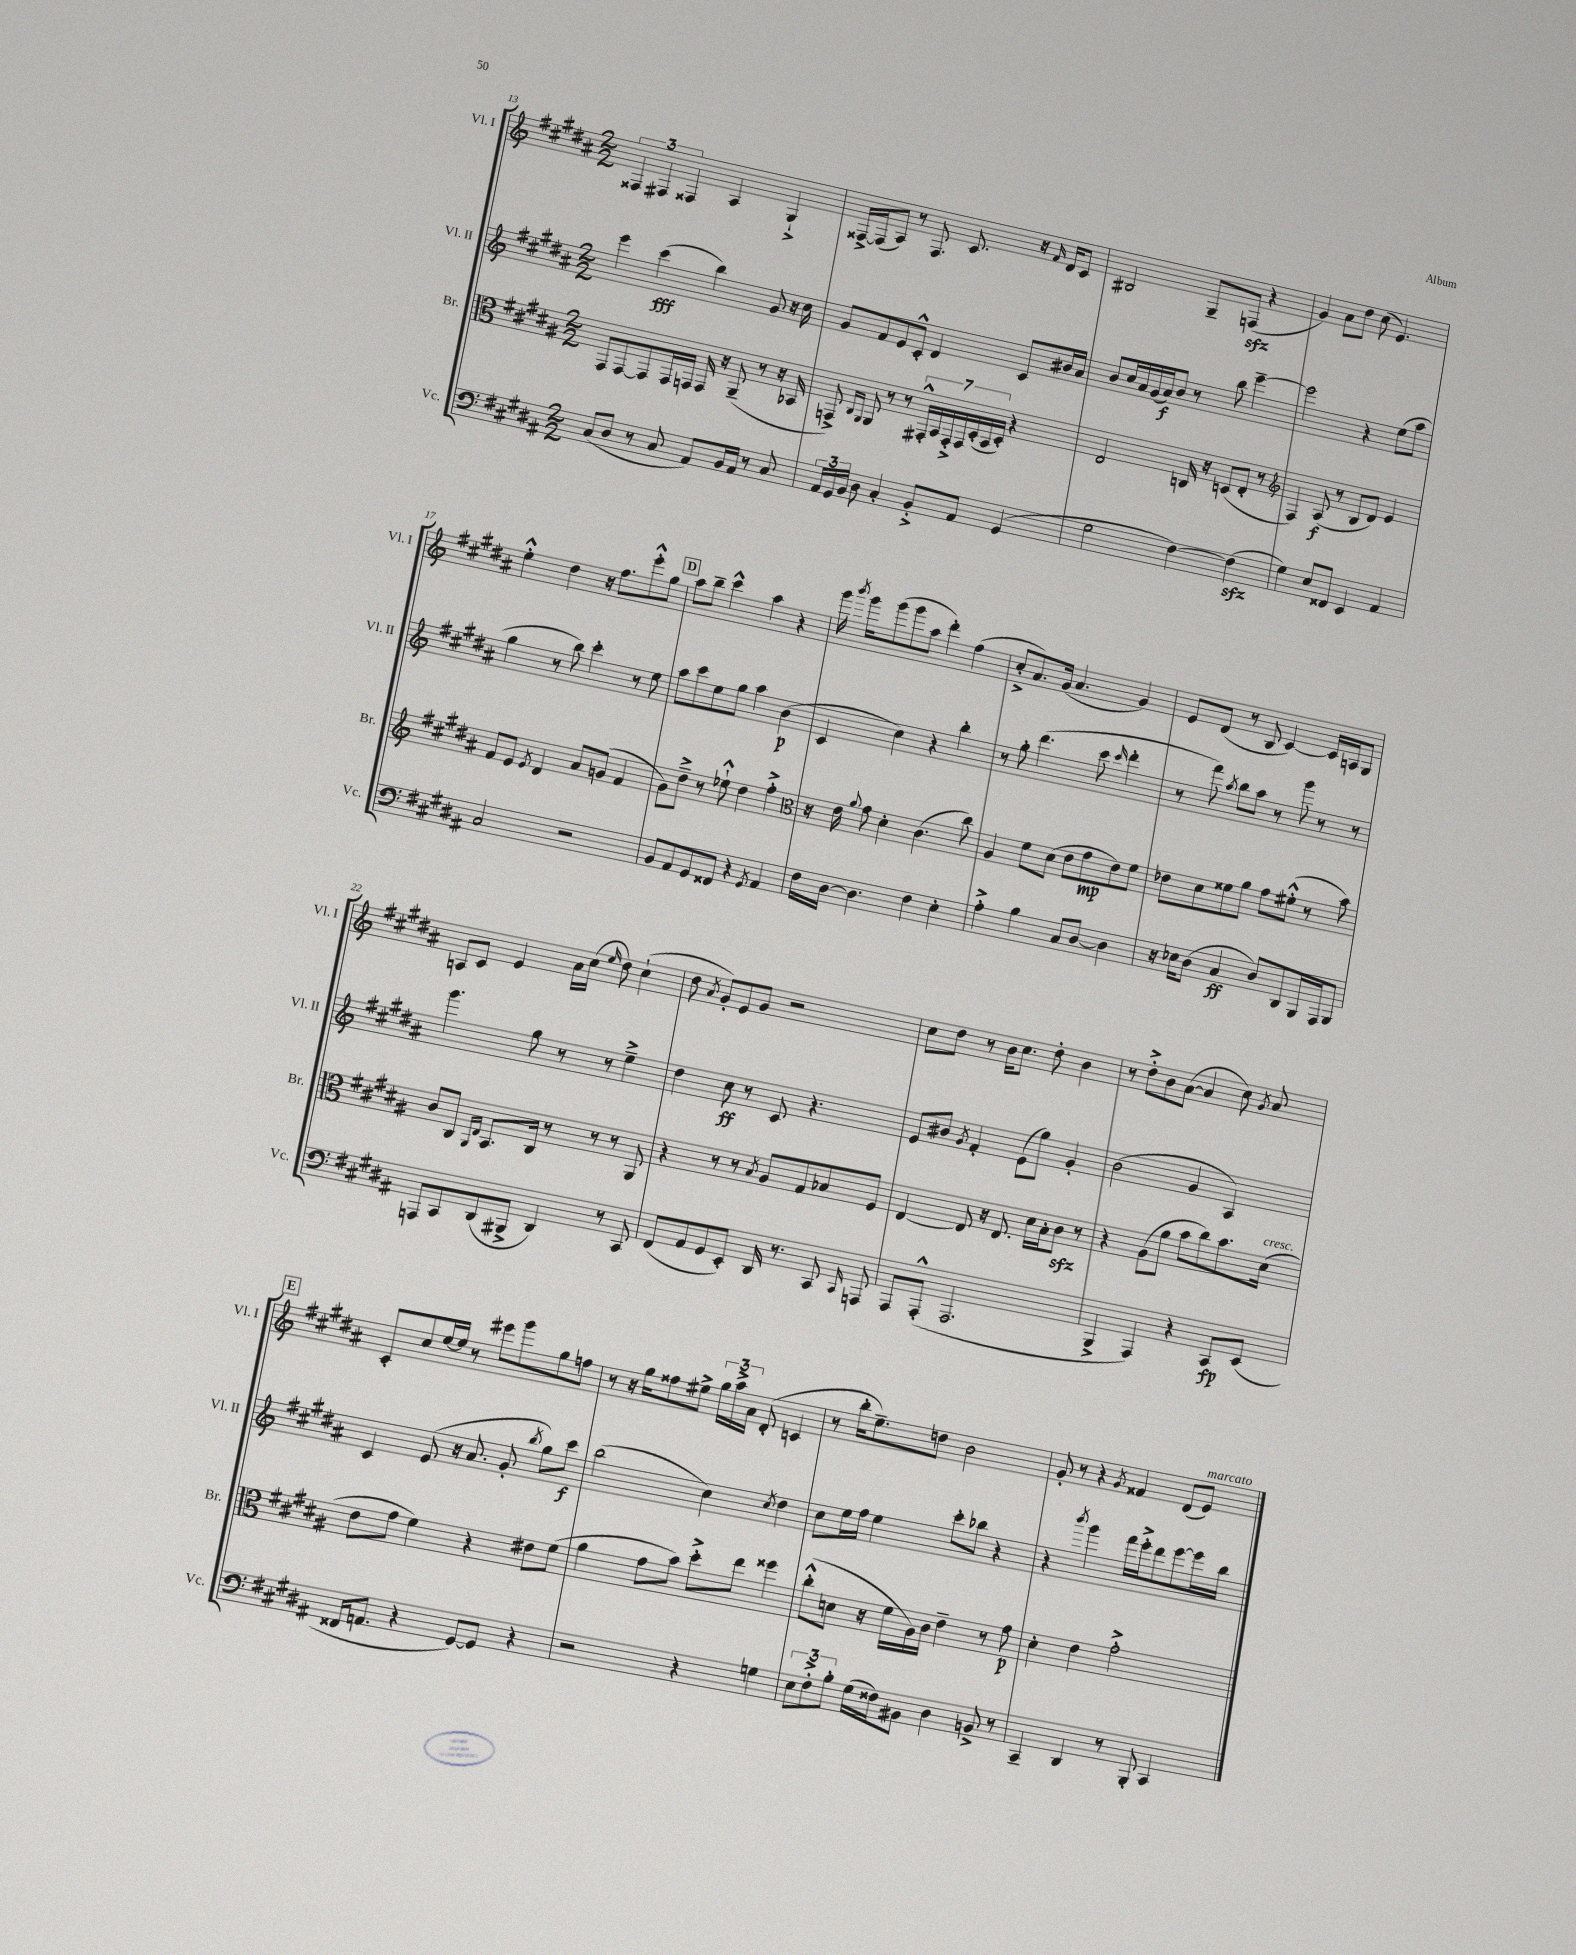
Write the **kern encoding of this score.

**kern	**dynam	**kern	**dynam	**kern	**dynam	**kern
*part4	*part4	*part3	*part3	*part2	*part2	*part1
*staff4	*staff4	*staff3	*staff3	*staff2	*staff2	*staff1
*I"Vc.	*	*I"Br.	*	*I"Vl. II	*	*I"Vl. I
*I'Vc.	*	*I'Br.	*	*I'Vl. II	*	*I'Vl. I
*clefF4	*	*clefC3	*	*clefG2	*	*clefG2
*k[f#c#g#d#a#]	*	*k[f#c#g#d#a#]	*	*k[f#c#g#d#a#]	*	*k[f#c#g#d#a#]
*M2/2	*	*M2/2	*	*M2/2	*	*M2/2
=13	=13	=13	=13	=13	=13	=13
(8C#/L	.	8GG#/L	.	4eee\	.	6F##X/
8D#/J	.	[8GG#/	.	.	.	.
.	.	.	.	.	.	6F#X/
8r	.	8GG#/]	.	(4ccc#\	fff	.
.	.	.	.	.	.	6F##X/
8C#/	.	16GG#/L	.	.	.	.
.	.	16GGn/JJ	.	.	.	.
8AA#/L)	.	16GG/	.	4bb\)	.	4A#/
.	.	16r	.	.	.	.
16BB/L	.	(8AA#~/	.	.	.	.
16AA#/JJ	.	.	.	.	.	.
8r	.	8r	.	8g#/	.	4G#`^/
8C#/	.	16r	.	16r	.	.
.	.	16BB-X/	.	16cc#\	.	.
=14	=14	=14	=14	=14	=14	=14
24AA#/LL	.	8GGn^/)	.	8g#/L	.	[16F##X^/LL
24GG#/	.	.	.	.	.	.
.	.	.	.	.	.	(16F##/J]
24BB/JJ	.	.	.	.	.	.
.	.	16qqC#/LL	.	.	.	.
.	.	16qqAA#/JJ	.	.	.	.
8D#\	.	8AA#/	.	8f#/	.	8A#/J)
4C#'/	.	8r	.	8e/	.	8r
.	.	8r	.	8c#'^^/J	.	8.F##/
8BB'^/L	.	28GG#X'^^/LL	.	4d#/	.	.
.	.	28BB/	.	.	.	.
.	.	.	.	.	.	8.c#/
.	.	28GG#'^/	.	.	.	.
.	.	28GG#/	.	.	.	.
8AA#/J	.	.	.	.	.	.
.	.	(28D#'/	.	.	.	.
.	.	28BB/	.	.	.	.
.	.	28D#'/JJ)	.	.	.	.
(4GG#/	.	4r	.	8c#/L	.	16r
.	.	.	.	.	.	16qqf#/
.	.	.	.	.	.	16d#/KL
.	.	.	.	16b#X/L	.	8c#/J
.	.	.	.	16a#/JJ	.	.
=15	=15	=15	=15	=15	=15	=15
2G#\	.	2E/	.	8b/L	.	2B#X/
.	.	.	.	16cc#/L	.	.
.	.	.	.	16a#/	.	.
.	.	.	.	(16g#/	.	.
.	.	.	.	16a#/J)	f	.
.	.	.	.	8b/J	.	.
[4F#\)	.	16Cn/	.	8r	.	8G#~/L
.	.	16r	.	.	.	.
.	.	(8Dn/L	.	8bb\	.	(8Fnzz/J
(4F#zz\]	.	8E'/J	.	[4eee~\	.	4r
.	.	8r	.	.	.	.
=16	=16	=16	=16	=16	=16	=16
*	*	*clefG2	*	*	*	*
4G#\)	.	4F#/)	.	2eee\]	.	4g#/)
8E/L	.	(8A#/	f	.	.	8a#\L
8FF##X/J	.	8r	.	.	.	8dd#\J
4EE/	.	8B/L	.	4r	.	(8cc#\
.	.	8d#/J)	.	.	.	4.e/)
4AA#/	.	4e/	.	(8ee\L	.	.
.	.	.	.	8aa#\J	.	.
!!LO:LB:g=z
=17	=17	=17	=17	=17	=17	=17
2C#/	.	8f#/L	.	4gg#\	.	4ee'^^\
.	.	8e/J	.	.	.	.
.	.	8qe/	.	.	.	.
.	.	4d#/	.	8r	.	4dd#\
.	.	.	.	8bb\)	.	.
2r	.	8a#/L	.	4ccc#'\	.	16r
.	.	.	.	.	.	8.ff#\L
.	.	(8gn/J	.	.	.	.
.	.	4f#/	.	8r	.	8eee'^^\
.	.	.	.	8ee\	.	8gg#\J
!!LO:REH:place=s1:t=D
=18	=18	=18	=18	=18	=18	=18
8BB/L	.	8g#\L)	.	8aa#\L	.	8aa#\L
8AA#/	.	8dd#~^\J	.	8ccc#\	.	8bb~\J
8GG#/	.	8r	.	8ee\	.	4ccc#^^\
8FF##X/J	.	8ee-X`^^\	.	8gg#\J	.	.
4r	.	4dd#\	.	4aa#\	.	4aa#\
8qGG#/	.	.	.	.	.	.
4AA#/	.	4ff#'^\	.	(4b\	p	4r
=19	=19	=19	=19	=19	=19	=19
*	*	*clefC3	*	*	*	*
16F#\LL	.	16r	.	4c#/	.	16ggg#\
.	.	.	.	.	.	8qbbb/
[16D#\JJ	.	16e\	.	.	.	16ggg#\KL
.	.	8qqa#/	.	.	.	.
4.D#\]	.	8g#\	.	.	.	(8ggg#\
.	.	4d#'\	.	4cc#\)	.	8ggg#\
.	.	.	.	.	.	8aa#\J
4F#\	.	(4.c#\	.	4r	.	4ddd#'\)
4E'\	.	.	.	4bb'\	.	(4ff#\
.	.	8cc#\)	.	.	.	.
=20	=20	=20	=20	=20	=20	=20
4A#'^\	.	4A#/	.	8r	.	8cc#'^/L
.	.	.	.	8gg#'\	.	8.a#/)
4B\	.	8f#\L	.	(4.ddd#\	.	.
.	.	.	.	.	.	(16g#/Jk
.	.	(8d#\J	.	.	.	4.a#/
8C#/L	.	8e\L	.	.	.	.
[8D#/J	.	8g#\	mp	8ccc#\	.	.
.	.	.	.	16qqccc#/	.	.
4D#\]	.	8e\)	.	4ddd#'\	.	4g#/)
.	.	8f#\J	.	.	.	.
=21	=21	=21	=21	=21	=21	=21
16r	.	8e-X\L	.	8r	.	8e/L
16E-X\KL	.	.	.	.	.	.
(8D#\J	.	8d#\	.	8fff#\)	.	(8d#/J
.	.	.	.	8qaa#/	.	.
4C#/	ff	8f##X\	.	8bb\L	.	8r
.	.	8a#\J	.	8aa#\J	.	8B/
8D#/L)	.	8g#\L	.	8r	.	[4c#/)
8DD#/	.	(8f#X'^^\J	.	8ggg#\	.	.
16BBB/L	.	8r	.	8r	.	16c#/LL]
16AAA#/J	.	.	.	.	.	16An/J
8BBB/J	.	8b\)	.	8r	.	8G#/J
!!LO:LB:g=z
=22	=22	=22	=22	=22	=22	=22
8AAAn/L	.	8c#/L	.	4.ggg#\	.	8An/L
8CC#/	.	8C#/J	.	.	.	8c#/J
.	.	16qqAA#/LL	.	.	.	.
.	.	16qqE/JJ	.	.	.	.
(8DD#/	.	8.BB/L	.	.	.	4e/
8BBB#X^/J	.	.	.	8gg#\	.	.
.	.	16C#/Jk	.	.	.	.
4DD#/)	.	8r	.	8r	.	16a#\LL
.	.	.	.	.	.	(16cc#\JJ
.	.	.	.	.	.	16qqee/
.	.	8r	.	8r	.	8dd#\)
8r	.	8r	.	4ee~^\	.	(4cc#`\
8CC#/	.	8AA#/	.	.	.	.
=23	=23	=23	=23	=23	=23	=23
(8FF#/L	.	4r	.	4dd#\	.	8dd#\
.	.	.	.	.	.	8qa#/
8AA#/	.	.	.	.	.	8g#'/L)
8GG#/	.	8r	.	8cc#\	ff	8e/
8EE'/J)	.	8r	.	8r	.	8g#/J
.	.	8qB/	.	.	.	.
16DD#/	.	8A#/L	.	8c#/	.	2r
8.r	.	.	.	.	.	.
.	.	8G#/	.	4.r	.	.
8CC#/	.	8B-X/	.	.	.	.
16qqCC#/	.	.	.	.	.	.
8AAAn/	.	8F#/J	.	.	.	.
=24	=24	=24	=24	=24	=24	=24
8AAA#/L	.	[4E/	.	8e/L	.	8cc#\L
(8AAA#'^^/J	.	.	.	8b#X/J	.	8dd#\J
.	.	.	.	8qg#/	.	.
2.AAA#/	.	8E/]	.	4f#'/	.	8r
.	.	16r	.	.	.	16b\KL
.	.	8.E/	.	.	.	8.cc#\J
.	.	.	.	(8e\L	.	.
.	.	16d#\LL	.	8gg#\J)	.	8dd#'\
.	.	16B'\J	.	.	.	.
.	.	8c#zz\J	.	4g#'/	.	4b\
.	.	8r	.	.	.	.
=25	=25	=25	=25	=25	=25	=25
4BBB^/	.	4r	.	(2b\	.	8r
.	.	.	.	.	.	8dd#'^\L
4AAA#/)	.	(8A#\L	.	.	.	8b\
.	.	8a#\J	.	.	.	([8a#\J
4r	.	8b\L	.	4g#/	.	4a#/]
.	.	8cc#\)	.	.	.	.
8CC#/L	fp	8.b\	.	4A#/)	.	8cc#\)
.	.	.	.	.	.	8qg#/
(8EE/J	.	.	.	.	.	8a#/
!	!	!LO:TX:a:i:t=cresc.	!	!	!	!
.	.	(16d#\Jk	.	.	.	.
!!LO:LB:g=z
!!LO:REH:place=s1:t=E
=26	=26	=26	=26	=26	=26	=26
16FF##X/KL	.	8e\L	.	4c#/	.	8c#'/L
8.AAn/J	.	.	.	.	.	.
.	.	8g#\J	.	.	.	8cc#/
4r	.	4f#\)	.	(8e/	.	[16ee/L
.	.	.	.	.	.	16ee/JJ]
.	.	.	.	16r	.	8r
.	.	.	.	8.a#/	.	.
[8GG#/L)	.	4r	.	.	.	8eee#X\L
8GG#/J]	.	.	.	8g#'/	.	8ggg#\
.	.	.	.	8qbb/	.	.
4r	.	8e#X\L	.	8gg#\L)	.	8gg#\
.	.	(8f#\J	.	8ccc#\J	f	8ffn\J
=27	=27	=27	=27	=27	=27	=27
2r	.	4a#\	.	(2bb\	.	8r
.	.	.	.	.	.	16r
.	.	.	.	.	.	16gg#\KL
.	.	8g#\L	.	.	.	8ff##X\
.	.	8b\J)	.	.	.	8ee#X^\J
4r	.	8dd#'^\L	.	4cc#\)	.	24gg#\LL
.	.	.	.	.	.	24aa#^\
.	.	.	.	.	.	24a#\JJ
.	.	8ee\J	.	.	.	(8d#'/
.	.	.	.	8qcc#/	.	.
4Gn\	.	4ff##X\	.	4dd#\	.	4cn/
=28	=28	=28	=28	=28	=28	=28
12E\L	.	(8cc#'^^\L	.	8cc#\L	.	8r
12F#'^\	.	.	.	.	.	.
.	.	8dn\J	.	16ee\L	.	16bb'\KL
12B'\J	.	.	.	.	.	.
.	.	.	.	16ff#\JJ	.	8.ee~\)
(16G#\LL	.	16r	.	4ee\	.	.
16F##X\J)	.	16f#\LL	.	.	.	.
8BB#X\J	.	16A#\)	.	.	.	8ddn\J
.	.	16c#\JJ	.	.	.	.
4D#\	.	4e~\	.	8ccc#'\L	.	2b\
.	.	.	.	8bb-X\J	.	.
8BBn^/	.	8r	.	4r	.	.
8r	.	8g#\	p	.	.	.
=29	=29	=29	=29	=29	=29	=29
4CC#~/	.	4d#'\	.	4r	.	8g#'/
.	.	.	.	.	.	8r
.	.	.	.	8qbbb/	.	.
4DD#/	.	4e\	.	4ggg#\	.	4r
.	.	.	.	.	.	8qg#/
8r	.	2g#'^\	.	16fff#\LL	.	4f##X/
.	.	.	.	16eee'^\J	.	.
8BBB'/	.	.	.	8ddd#\	.	.
4CC#/	.	.	.	[8eee\	.	(8d#/L
!	!	!	!	!	!	!LO:TX:a:i:t=marcato
.	.	.	.	16eee\L]	.	8e/J)
.	.	.	.	16bb\JJ	.	.
==	==	==	==	==	==	==
*-	*-	*-	*-	*-	*-	*-
